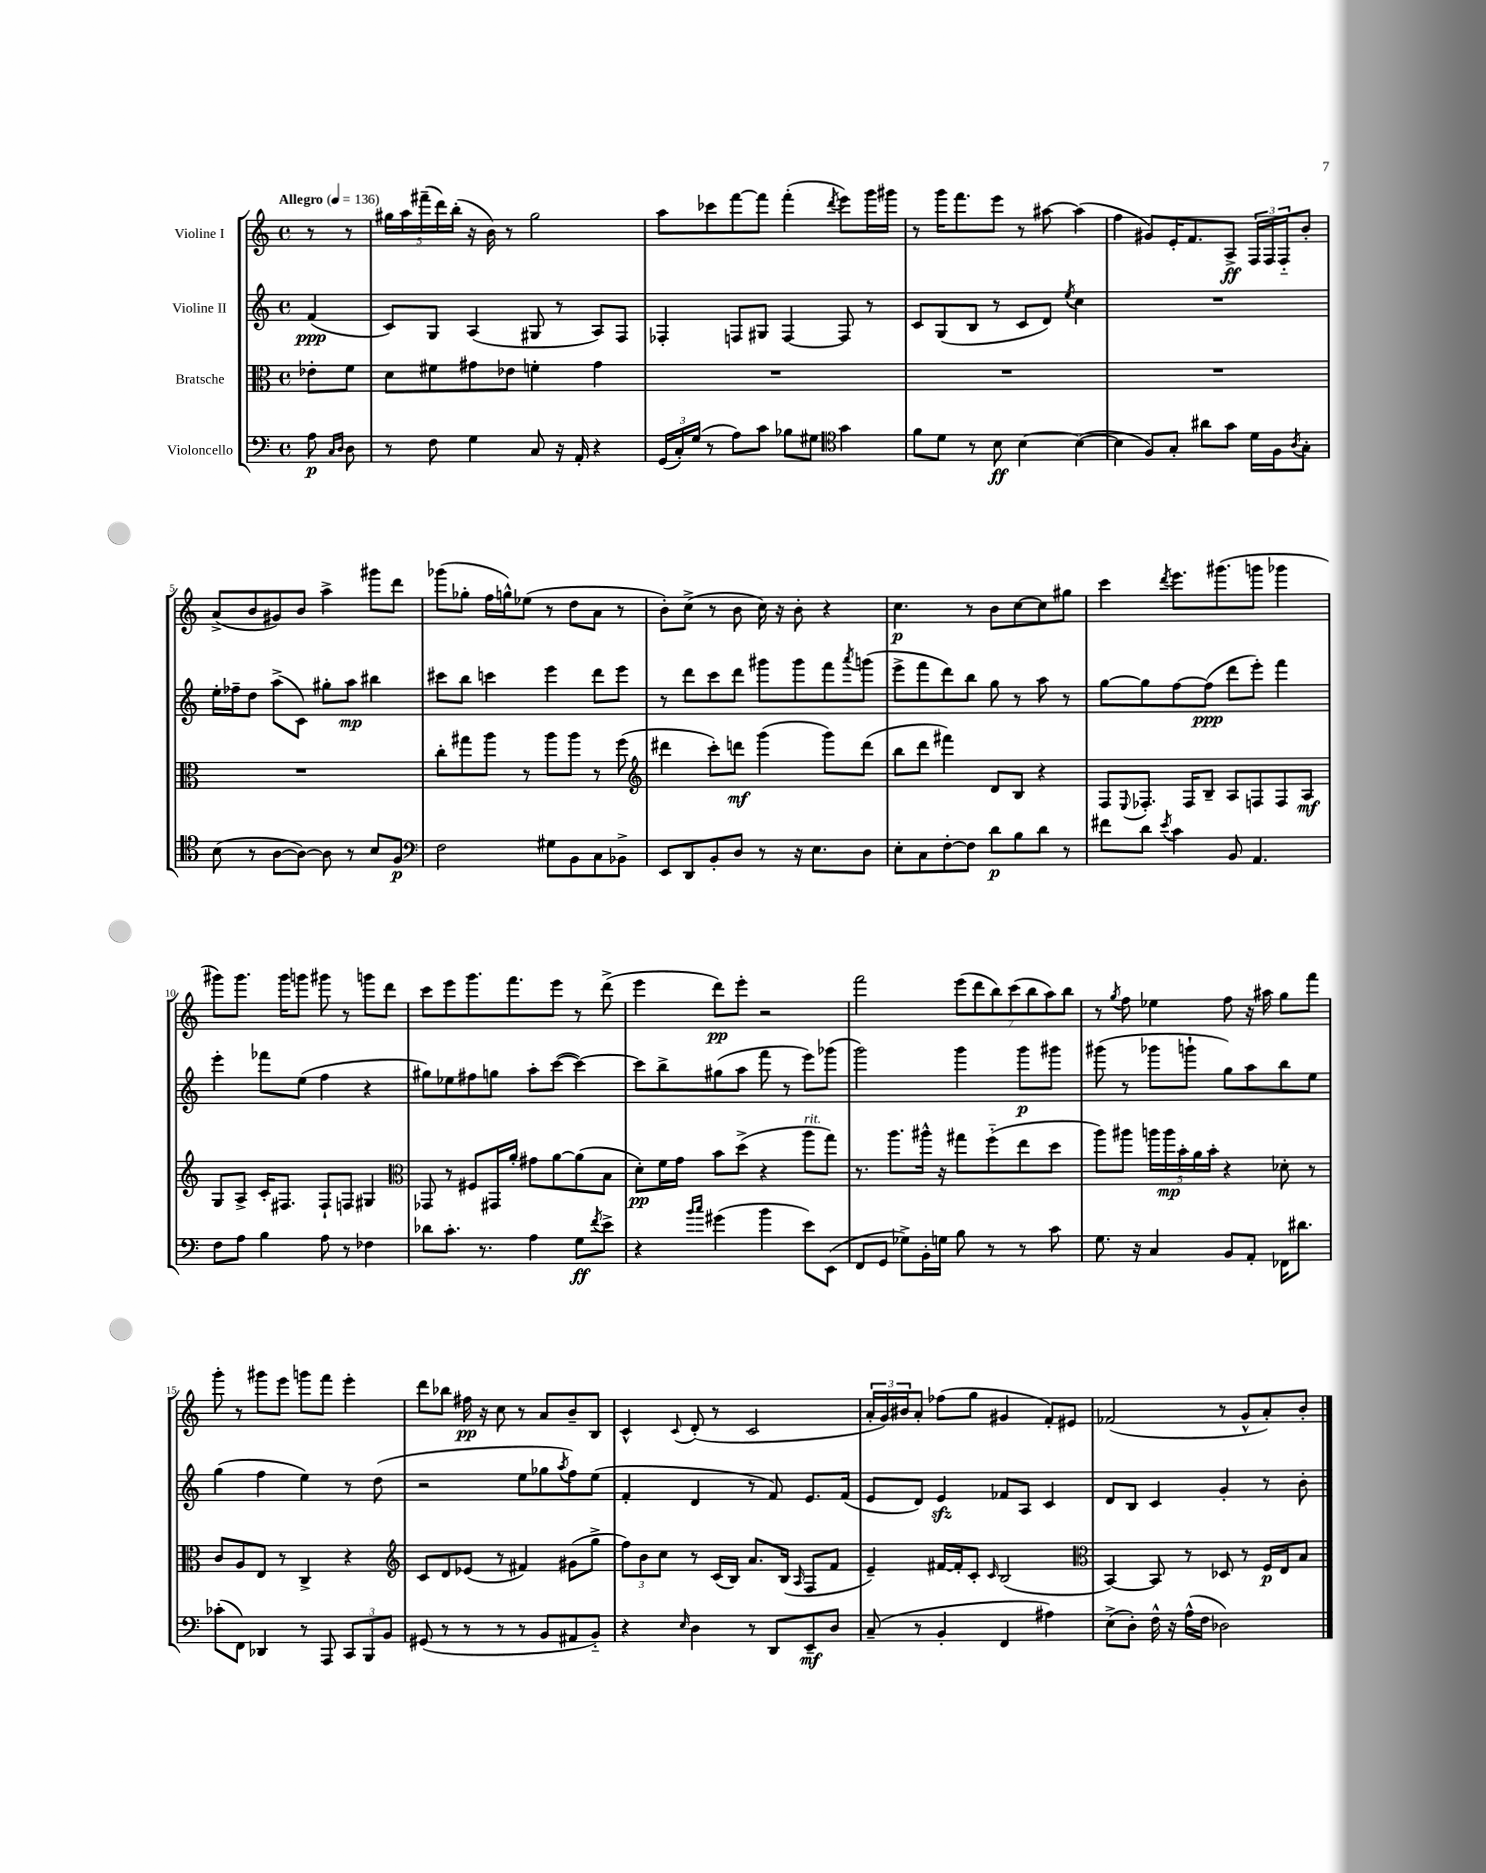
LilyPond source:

<<
\new StaffGroup <<
\new Staff = "s0" \with { instrumentName = "Violine I" } {
    \clef treble \key c \major \defaultTimeSignature \time 4/4 \partial 4 \tempo "Allegro" 4 = 136
    r8 r8 |
    \tuplet 5/4 { gis''16 a''16 fis'''16--( d'''16) b''16-.( } r16 b'16) r8 gis''2 |
    a''8 ces'''8 f'''8~ f'''8 f'''4-.( \acciaccatura { d'''8 } e'''8) g'''16 gis'''16 |
    r8 g'''16 f'''8. e'''8 r8 ais''8~ ais''4( |
    f''4 gis'8) e'16-. f'8. a8->\ff \tuplet 3/2 { f16 f16 f16-_ } b'8-. |
    a'8->( b'8 gis'8) b'8 a''4-> gis'''8 d'''8 |
    ges'''8( ges''8-. f''16 g''16-^) ees''8( r8 d''8 a'8 r8 |
    b'8-.) c''8->( r8 b'8 c''16) r16 b'8-. r4 |
    c''4.\p r8 b'8 c''8~ c''8 gis''8 |
    c'''4 \acciaccatura { d'''8 } e'''8. gis'''8.( g'''8 ges'''4 |
    gis'''8) gis'''8. gis'''16 g'''8 gis'''8 r8 g'''8 d'''8 |
    c'''8 e'''8 g'''8. f'''8. e'''8 r8 d'''8->( |
    e'''4 d'''8\pp) e'''8-. r2 |
    f'''2 \tuplet 7/4 { e'''8( d'''8 b''8) c'''8( b''8 a''8) b''8 } |
    r8 \acciaccatura { g''8 } f''8 ees''4 f''8 r16 ais''16 g''8 f'''8 |
    g'''8-. r8 gis'''8 e'''8 g'''8 f'''8 e'''4-. |
    d'''8 bes''8 fis''16\pp r16 c''8 r8 a'8 b'8-- b8 |
    c'4-^ \appoggiatura { c'8 } d'8-.( r8 c'2 |
    \tuplet 3/2 { a'16-. g'16) bis'16 } a'8-. fes''8( g''8 gis'4 f'8-.) eis'8 |
    fes'2( r8 g'8-^ a'8-.) b'8-. \bar "|." |
}
\new Staff = "s1" \with { instrumentName = "Violine II" } {
    \clef treble \key c \major \defaultTimeSignature \time 4/4 \partial 4
    f'4\ppp( |
    c'8) g8 a4( gis8 r8 a8) f8 |
    fes4-. f8 gis8 f4~ f8 r8 |
    c'8 g8( b8 r8 c'8 d'8) \acciaccatura { e''8 } c''4 |
    R1 |
    e''16-. fes''16-- d''8 a''8->( c'8) gis''8-. a''8\mp bis''4 |
    cis'''8 b''8 c'''4 e'''4 d'''8 e'''8 |
    r8 d'''8 c'''8 d'''8 gis'''8 gis'''8 f'''8 \acciaccatura { a'''8 } g'''8( |
    e'''8-> f'''8 d'''8) b''8 g''8 r8 a''8 r8 |
    g''8~ g''8 f''8~ f''8\ppp( d'''8 e'''8-.) f'''4 |
    e'''4-. fes'''8 e''8( f''4 r4 |
    gis''8) ees''8 fis''8 g''8 a''8-. c'''8~( c'''4~) |
    c'''8 b''8-> gis''8( a''8 f'''8 r8 e'''8) ges'''8( |
    g'''2) g'''4 g'''8\p gis'''8 |
    gis'''8( r8 ges'''8 g'''8-! g''8) a''8 b''8 e''8 |
    g''4( f''4 e''4) r8 d''8( |
    r2 e''8 ges''8 \acciaccatura { a''8 } f''8) e''8( |
    f'4-. d'4 r8 f'8) e'8. f'16( |
    e'8 d'8) e'4\sfz fes'8 a8 c'4 |
    d'8 b8 c'4 g'4-. r8 b'8-. \bar "|." |
}
\new Staff = "s2" \with { instrumentName = "Bratsche" } {
    \clef alto \key c \major \defaultTimeSignature \time 4/4 \partial 4
    ees'8-. f'8 |
    d'8 fis'8 gis'8 ees'8 f'4-. gis'4 |
    R1 |
    R1 |
    R1 |
    R1 |
    c''8-. gis''8 a''8 r8 a''8 a''8 r8 f''8( |
    \clef treble dis'''4 c'''8-.) d'''8\mf g'''4( g'''8) d'''8( |
    b''8 d'''8 fis'''4) d'8 b8 r4 |
    f8 \appoggiatura { e8 } fes8.-. fes16 b8-- a8 f8 f8 a8\mf |
    g8 a8-> c'16-. fis8. fis8-! f8 gis4 |
    \clef alto ges,8 r8 fis8 gis,16 a'16-. gis'8 a'8~ a'8( b8 |
    d'8-.\pp) f'16 g'16 b'8 d''8->( r4 a''8^\markup { \italic "rit." } g''8) |
    r8. a''8. ais''16-^ r16 gis''8 f''8-_( e''8 d''8 |
    a''8) ais''8 \tuplet 5/4 { a''16 a''16\mp b'16-. a'16 b'16-. } r4 des'8-. r8 |
    c'8 a8 e8 r8 c4-> r4 |
    \clef treble c'8 d'8 ees'8( r8 fis'4) gis'8( g''8-> |
    \tuplet 3/2 { f''8) b'8 c''8 } r8 c'16( b16) a'8. b16( \grace { a16 } f8 f'8 |
    e'4--) fis'16~ fis'16-. c'8-. \grace { c'16 } b2( |
    \clef alto b,4~) b,8 r8 des8 r8 f16\p e16 b8 \bar "|." |
}
\new Staff = "s3" \with { instrumentName = "Violoncello" } {
    \clef bass \key c \major \defaultTimeSignature \time 4/4 \partial 4
    a8\p \grace { c16 d16 } d8 |
    r8 f8 g4 c8 r16 a,16-. r4 |
    \tuplet 3/2 { g,16( c16-.) g16( } r8 a8) c'8 bes8 gis8 \clef tenor g'4 |
    f'8 d'8 r8 b8\ff b4~ b4~( |
    b4 f8) g8-. ais'8 g'8 d'16 f16 \acciaccatura { a8 } g8-. |
    b8( r8 a8~ a8~) a8 r8 b8 f8\p |
    \clef bass f2 gis8 b,8 c8 bes,8-> |
    e,8 d,8 b,8-. d8 r8 r16 e8. d8 |
    e8-. c8 f8~-. f8 d'8\p b8 d'8 r8 |
    fis'8 d'8 \acciaccatura { e'8 } c'4 b,8 a,4. |
    f8 a8 b4 a8 r8 fes4 |
    des'8 c'8.-. r8. a4 g8\ff \acciaccatura { f'8 } e'8-> |
    r4 \grace { b'16 c''16 } gis'4( b'4 e'8) e,8( |
    f,8 g,8 ges8->) b,16-. g16 b8 r8 r8 c'8 |
    g8. r16 c4 b,8 a,8-. fes,16 dis'8. |
    ces'8-.( f,8) des,4 r8 a,,8 \tuplet 3/2 { c,8 b,,8 b,8 } |
    gis,8( r8 r8 r8 r8 b,8 ais,8 b,8-_) |
    r4 \grace { e16 } d4 r8 d,8 e,8--\mf d8 |
    c8--( r8 b,4-. f,4 ais4) |
    e8->( d8-.) f16-^ r16 a16-^( f16 des2) \bar "|." |
}
>>
>>
